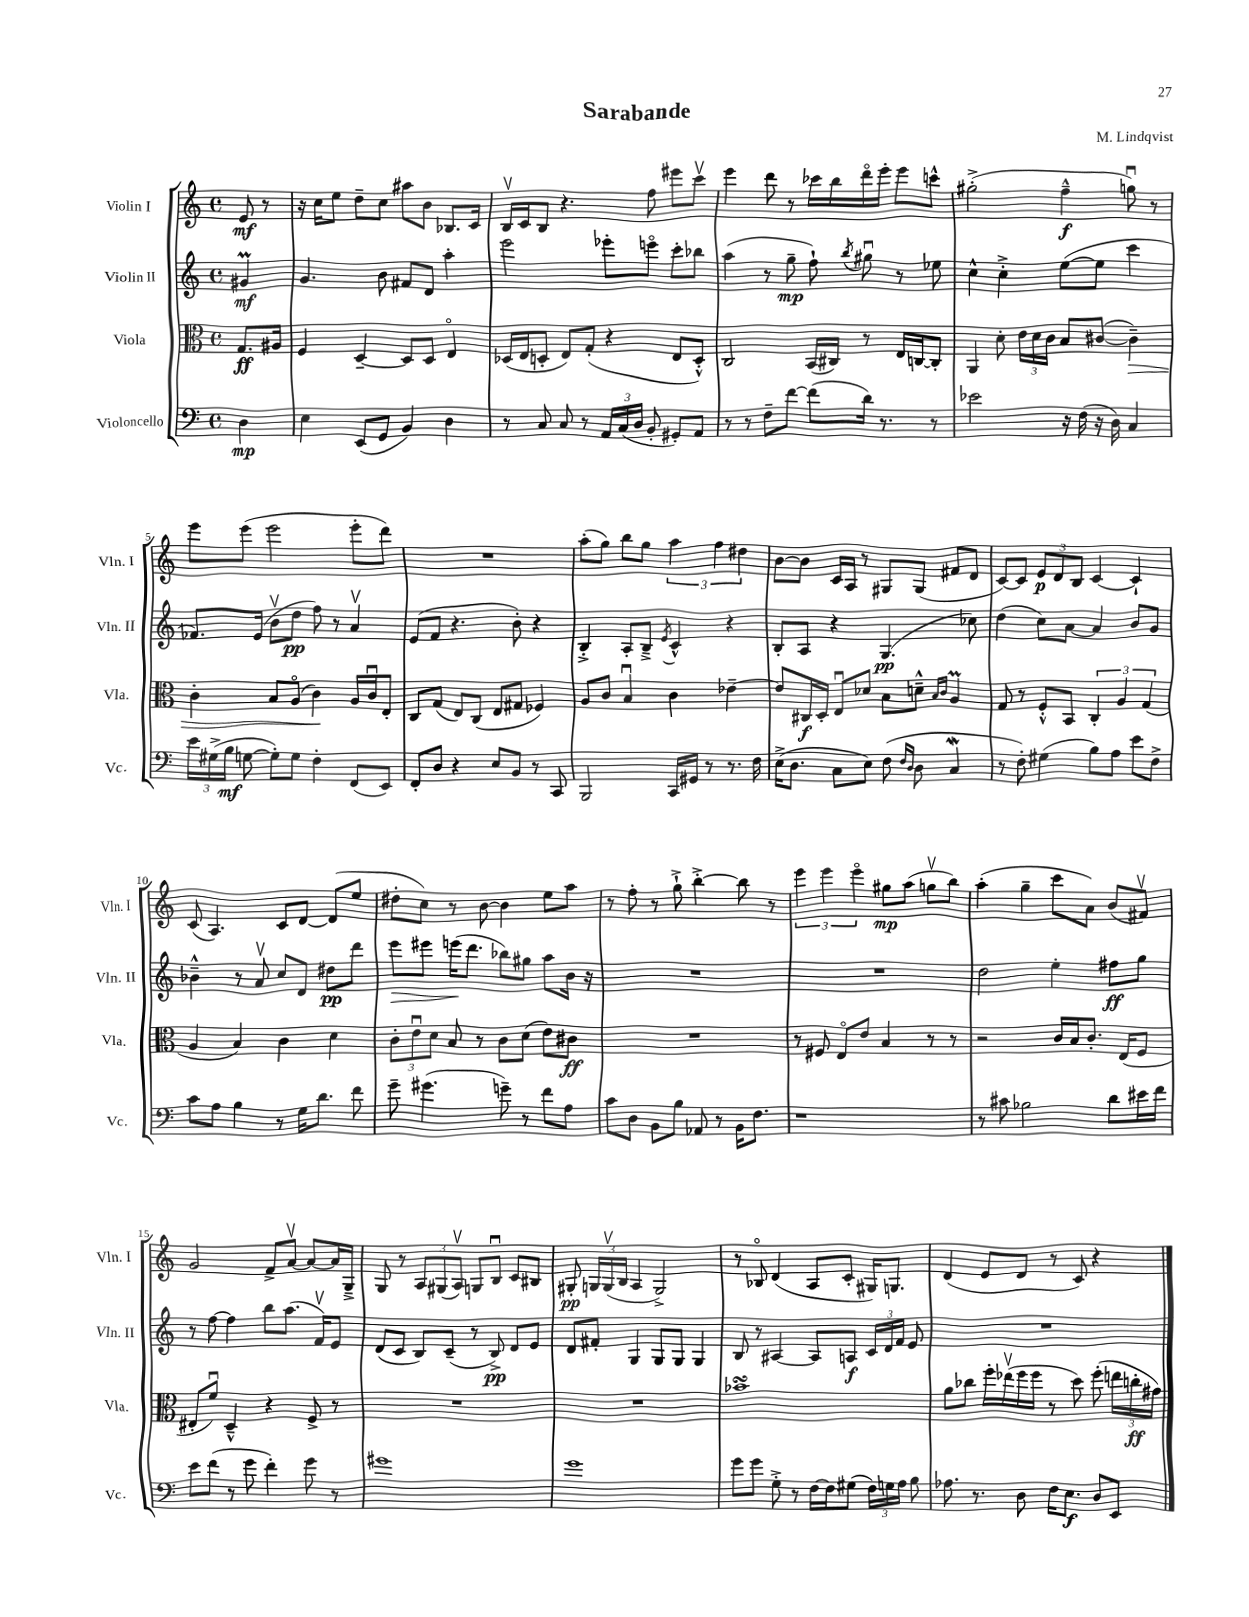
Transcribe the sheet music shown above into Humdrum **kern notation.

**kern	**dynam	**kern	**dynam	**kern	**dynam	**kern	**dynam
*part4	*part4	*part3	*part3	*part2	*part2	*part1	*part1
*staff4	*staff4	*staff3	*staff3	*staff2	*staff2	*staff1	*staff1
*I"Violoncello	*	*I"Viola	*	*I"Violin II	*	*I"Violin I	*
*I'Vc.	*	*I'Vla.	*	*I'Vln. II	*	*I'Vln. I	*
*clefF4	*	*clefC3	*	*clefG2	*	*clefG2	*
*k[]	*	*k[]	*	*k[]	*	*k[]	*
*M4/4	*	*M4/4	*	*M4/4	*	*M4/4	*
*met(c)	*	*met(c)	*	*met(c)	*	*met(c)	*
=	=	=	=	=	=	=	=
4D\	mp	8.G/L	ff	4g#Xm/	mf	8e/	mf
.	.	.	.	.	.	8r	.
.	.	16A#X/Jk	.	.	.	.	.
=1	=1	=1	=1	=1	=1	=1	=1
4E\	.	4F/	.	4.g/	.	16r	.
.	.	.	.	.	.	16cc\KL	.
.	.	.	.	.	.	8ee\J	.
(8EE/L	.	[4D~/	.	.	.	8dd~\L	.
8GG/J	.	.	.	8b\	.	8cc\J	.
4BB/)	.	8D/L]	.	8f#X/L	.	8aa#X\L	.
.	.	8D/J	.	8d/J	.	8b\J	.
4D\	.	4E/	.	4aa'\	.	8.B-X/L	.
.	.	.	.	.	.	16c/Jk	.
=2	=2	=2	=2	=2	=2	=2	=2
8r	.	(16D-X/LL	.	2eee\	.	16Bv/LL	.
.	.	16E/J	.	.	.	16c/J	.
8C/	.	8Dn'/J	.	.	.	8B/J	.
8C/	.	8E/L)	.	.	.	4.r	.
8r	.	(8G'/J	.	.	.	.	.
24AA/LL	.	4r	.	8eee-X'\L	.	.	.
(24C/	.	.	.	.	.	.	.
24D/JJ	.	.	.	.	.	.	.
8BB'/	.	.	.	8eeen\J	.	8ff\	.
8GG#X'/L)	.	8E/L	.	8ccc'\L	.	8eee#X\L	.
8AA/J	.	8D'^^/J)	.	8bb-X\J	.	8cccv\J	.
=3	=3	=3	=3	=3	=3	=3	=3
8r	.	2C/	.	(4aa\	.	4eee\	.
8r	.	.	.	.	.	.	.
8F~\L	.	.	.	8r	.	8ddd\	.
[8f\J	.	.	.	8gg~\	mp	8r	.
(8f\L]	.	(16BB/LL	.	8ff`\)	.	16ccc-X\LL	.
.	.	16C#X/JJ)	.	.	.	16bb\	.
.	.	.	.	8qbb/	.	.	.
16d\Jk)	.	8r	.	8gg#Xu\	.	16ddd\	.
8.r	.	.	.	.	.	16eee'\JJ	.
.	.	16E/LL	.	8r	.	8eee\L	.
.	.	[16Cn/J	.	.	.	.	.
8r	.	8C'/J]	.	8ee-X\	.	8cccn^^\J	.
=4	=4	=4	=4	=4	=4	=4	=4
2e-X\	.	4AA/	.	4cc^^\	.	(2gg#X'^\	.
.	.	8d'\	.	4cc'^\	.	.	.
.	.	24e\LL	.	.	.	.	.
.	.	24d\	.	.	.	.	.
.	.	24c\JJ	.	.	.	.	.
16r	.	8B/L	.	([8ee\L	.	4ff~^^\	f
(16F\	.	.	.	.	.	.	.
16r	.	([8c#X/J	.	8ee\J]	.	.	.
16D\)	.	.	.	.	.	.	.
!	!	!	!LO:HP:b	!	!	!	!
4C/	.	4c#~\])	>	4ccc\	.	8ggnu\)	.
.	.	.	.	.	.	8r	.
!!LO:LB:g=z
=5	=5	=5	=5	=5	=5	=5	=5
24e\LL	.	4c'\	.	8.f-X/L)	.	8eee\L	.
(24G#X^\	.	.	.	.	.	.	.
24B\JJ	mf	.	.	.	.	.	.
[8Gn\	.	.	.	.	.	(8eee\J	.
.	.	.	.	(16e/Jk	.	.	.
8G'\L])	.	8B/L	.	8bv\L	.	2eee\	.
8G\J	.	(8A/J	.	8dd\J	pp	.	.
4F'\	.	4c\)	.	8ff\)	.	.	.
.	.	.	.	8r	.	.	.
(8FF/L	.	16A/LL	]	4av/	.	8eee'\L	.
.	.	16cu/J	.	.	.	.	.
8EE/J)	.	8E'/J	.	.	.	8ddd\J)	.
=6	=6	=6	=6	=6	=6	=6	=6
8FF'/L	.	8C/L	.	(8e/L	.	1r	.
8D/J	.	(8G/J	.	8f/J	.	.	.
4r	.	8E/L)	.	4.r	.	.	.
.	.	(8C/J	.	.	.	.	.
8E/L	.	8E/L	.	.	.	.	.
8BB/J	.	8G#X/J	.	8b'\)	.	.	.
8r	.	4F-X/)	.	4r	.	.	.
8CC/	.	.	.	.	.	.	.
=7	=7	=7	=7	=7	=7	=7	=7
2BBB/	.	8A/L	.	4B'^/	.	(8aa'\L	.
.	.	8c/J	.	.	.	8gg\J)	.
.	.	4Bu/	.	8A'/L	.	8bb\L	.
.	.	.	.	8B~^/J	.	8gg\J	.
.	.	.	.	8qe/	.	.	.
16CC/LL	.	4c\	.	4c^^/	.	6aa\	.
16GG#X/JJ	.	.	.	.	.	.	.
8r	.	.	.	.	.	.	.
.	.	.	.	.	.	6ff\	.
8.r	.	[4e-X~\	.	4r	.	.	.
.	.	.	.	.	.	6dd#X\	.
16F\	.	.	.	.	.	.	.
=8	=8	=8	=8	=8	=8	=8	=8
(16E^\KL	.	8e-/L]	.	8B'/L	.	[8b\L	.
8.D\J	.	.	.	.	.	.	.
.	.	16C#X/L	f	8A/J	.	8b\J]	.
.	.	16D'/JJ	.	.	.	.	.
8C\L	.	8Eu/L	.	4r	.	16c/LL	.
.	.	.	.	.	.	16A/JJ	.
8E\J)	.	8d-X/J	.	.	.	8r	.
(8F\	.	8B\L	.	(4.G/	pp	8G#X/L	.
16qqF/LL	.	.	.	.	.	.	.
16qqD/JJ	.	.	.	.	.	.	.
8D\	.	8dn~^^\J	.	.	.	(8G#/J	.
.	.	16qqB/LL	.	.	.	.	.
.	.	16qqc/JJ	.	.	.	.	.
4Cw/	.	4AM/	.	.	.	8f#X/L	.
.	.	.	.	8cc-X\)	.	8d/J	.
=9	=9	=9	=9	=9	=9	=9	=9
8r	.	8G/	.	(4dd\	.	[8c/L)	.
8F'\)	.	8r	.	.	.	8c/J]	.
(4G#X\	.	8F'^^/L	.	8cc\L)	.	12e/L	p
.	.	.	.	.	.	12d/	.
.	.	8BB/J	.	[8a\J	.	.	.
.	.	.	.	.	.	12B/J	.
8B\L)	.	6C'/	.	4a/]	.	[4c/	.
8A\J	.	.	.	.	.	.	.
.	.	6A/	.	.	.	.	.
8e\L	.	.	.	8b/L	.	4c`/]	.
.	.	(6G/	.	.	.	.	.
8F^\J	.	.	.	8g/J	.	.	.
!!LO:LB:g=z
=10	=10	=10	=10	=10	=10	=10	=10
8c\L	.	4A/	.	4b-X~^^\	.	(8c/	.
8A\J	.	.	.	.	.	4.A/)	.
4B\	.	4B/)	.	8r	.	.	.
.	.	.	.	8av/	.	.	.
8r	.	4c\	.	8cc/L	.	8c/L	.
16G\KL	.	.	.	8d/J	.	[8d/J	.
8.d\J	.	.	.	.	.	.	.
.	.	4d\	.	8dd#X\L	pp	(8d/L]	.
8f\	.	.	.	8ddd\J	.	8ee/J	.
=11	=11	=11	=11	=11	=11	=11	=11
!	!	!	!	!	!LO:HP:b	!	!
8g~\	.	12c'\L	.	8eee\L	>	8dd#X'\L	.
.	.	12eu\	.	.	.	.	.
(4.g#X\	.	.	.	8eee#X\J	.	8cc\J)	.
.	.	12d\J	.	.	.	.	.
.	.	8B/	.	(16eeen\KL	.	8r	.
.	.	.	.	8.ddd\J	]	.	.
.	.	8r	.	.	.	[8b\	.
8gn~\)	.	8c\L	.	8bb-X\L)	.	4b\]	.
8r	.	(8d\J	.	8gg#X\J	.	.	.
8f\L	.	8e\L)	.	8aa\L	.	8ee\L	.
8A\J	.	8c#X\J	ff	16b\Jk	.	8aa\J	.
.	.	.	.	16r	.	.	.
=12	=12	=12	=12	=12	=12	=12	=12
8c\L	.	1r	.	1r	.	8r	.
8D\J	.	.	.	.	.	8ff'\	.
8BB\L	.	.	.	.	.	8r	.
8B\J	.	.	.	.	.	8gg`^\	.
8AA-X/	.	.	.	.	.	[4bb'^\	.
8r	.	.	.	.	.	.	.
16BB\KL	.	.	.	.	.	8bb\]	.
8.F\J	.	.	.	.	.	.	.
.	.	.	.	.	.	8r	.
=13	=13	=13	=13	=13	=13	=13	=13
1r	.	8r	.	1r	.	6eee\	.
.	.	8F#X/	.	.	.	.	.
.	.	.	.	.	.	6eee\	.
.	.	8E/L	.	.	.	.	.
.	.	.	.	.	.	6eee\	.
.	.	8e/J	.	.	.	.	.
.	.	4B/	.	.	.	8gg#X\L	mp
.	.	.	.	.	.	(8aa\J	.
.	.	8r	.	.	.	8ggnv\L	.
.	.	8r	.	.	.	8bb\J)	.
=14	=14	=14	=14	=14	=14	=14	=14
8r	.	2r	.	2dd\	.	(4aa'\	.
8c#X\	.	.	.	.	.	.	.
2B-X\	.	.	.	.	.	4gg~\	.
.	.	16c/LL	.	4ee'\	.	8ccc\L	.
.	.	16B/J	.	.	.	.	.
.	.	8.c'/J	.	.	.	8a\J)	.
8d\L	.	.	.	8ff#X\L	ff	(8b/L	.
.	.	(16E/KL	.	.	.	.	.
16e#X\L	.	8F/J	.	8gg\J	.	8f#Xv/J)	.
16f\JJ	.	.	.	.	.	.	.
!!LO:LB:g=z
=15	=15	=15	=15	=15	=15	=15	=15
8e\L	.	8E#X'/L	.	8r	.	2g/	.
(8f\J	.	8fu/J)	.	[8ff\	.	.	.
8r	.	4D~^^/	.	4ff\]	.	.	.
8g\	.	.	.	.	.	.	.
4f'\)	.	4r	.	8bb\L	.	8f^/L	.
.	.	.	.	(8.aa\J	.	[8av/J	.
8g\	.	8F^/	.	.	.	8a/L_	.
.	.	.	.	16fv/KL)	.	.	.
8r	.	8r	.	8e/J	.	16a/L]	.
.	.	.	.	.	.	16G~^/JJ	.
=16	=16	=16	=16	=16	=16	=16	=16
1g#X	.	1r	.	(8d/L	.	8G/	.
.	.	.	.	8c/J	.	8r	.
.	.	.	.	8B/L)	.	12A/L	.
.	.	.	.	.	.	(12G#X/	.
.	.	.	.	(8c~/J	.	.	.
.	.	.	.	.	.	12Av/J)	.
.	.	.	.	8r	.	8Gn/L	.
.	.	.	.	8B^/)	pp	8Bu/J	.
.	.	.	.	8d/L	.	8c/L	.
.	.	.	.	8e/J	.	8B#X/J	.
=17	=17	=17	=17	=17	=17	=17	=17
1g	.	1r	.	8d/L	.	8G#X'/	pp
.	.	.	.	8f#X'/J	.	24Gn/LL	.
.	.	.	.	.	.	(24Gv/	.
.	.	.	.	.	.	24B/JJ	.
.	.	.	.	4G/	.	4A/	.
.	.	.	.	8G/L	.	2G^/)	.
.	.	.	.	8G/J	.	.	.
.	.	.	.	4G/	.	.	.
=18	=18	=18	=18	=18	=18	=18	=18
8g\L	.	1b-XsSSs	.	8B/	.	8r	.
8g\J	.	.	.	8r	.	8B-X/	.
8G'^\	.	.	.	[4A#X/	.	(4d/	.
8r	.	.	.	.	.	.	.
[16F\LL	.	.	.	8A#/L]	.	8A/L	.
16F\J]	.	.	.	.	.	.	.
(8G#X\J	.	.	.	8An/J	f	8c'/J	.
24F\LL)	.	.	.	24c/LL	.	16G#X/KL)	.
24Gn\	.	.	.	24d/	.	.	.
.	.	.	.	.	.	8.Gn/J	.
24A\JJ	.	.	.	24f/JJ	.	.	.
8B\	.	.	.	8e/	.	.	.
=19	=19	=19	=19	=19	=19	=19	=19
8.A-X\	.	8a\L	.	1r	.	(4d/	.
.	.	8cc-X\J	.	.	.	.	.
8.r	.	.	.	.	.	.	.
.	.	16ff'\LL	.	.	.	8e/L	.
.	.	(16ee-Xv\	.	.	.	.	.
8D\	.	16ff\	.	.	.	8d/J	.
.	.	16ff\JJ	.	.	.	.	.
16F\KL	.	8r	.	.	.	8r	.
8.E\J	f	.	.	.	.	.	.
.	.	8dd\)	.	.	.	8c/)	.
8D/L	.	(8ff'\	.	.	.	4r	.
8EE/J	.	24een\LL	.	.	.	.	.
.	.	24ccn'\	ff	.	.	.	.
.	.	24g#X\JJ)	.	.	.	.	.
==	==	==	==	==	==	==	==
*-	*-	*-	*-	*-	*-	*-	*-
